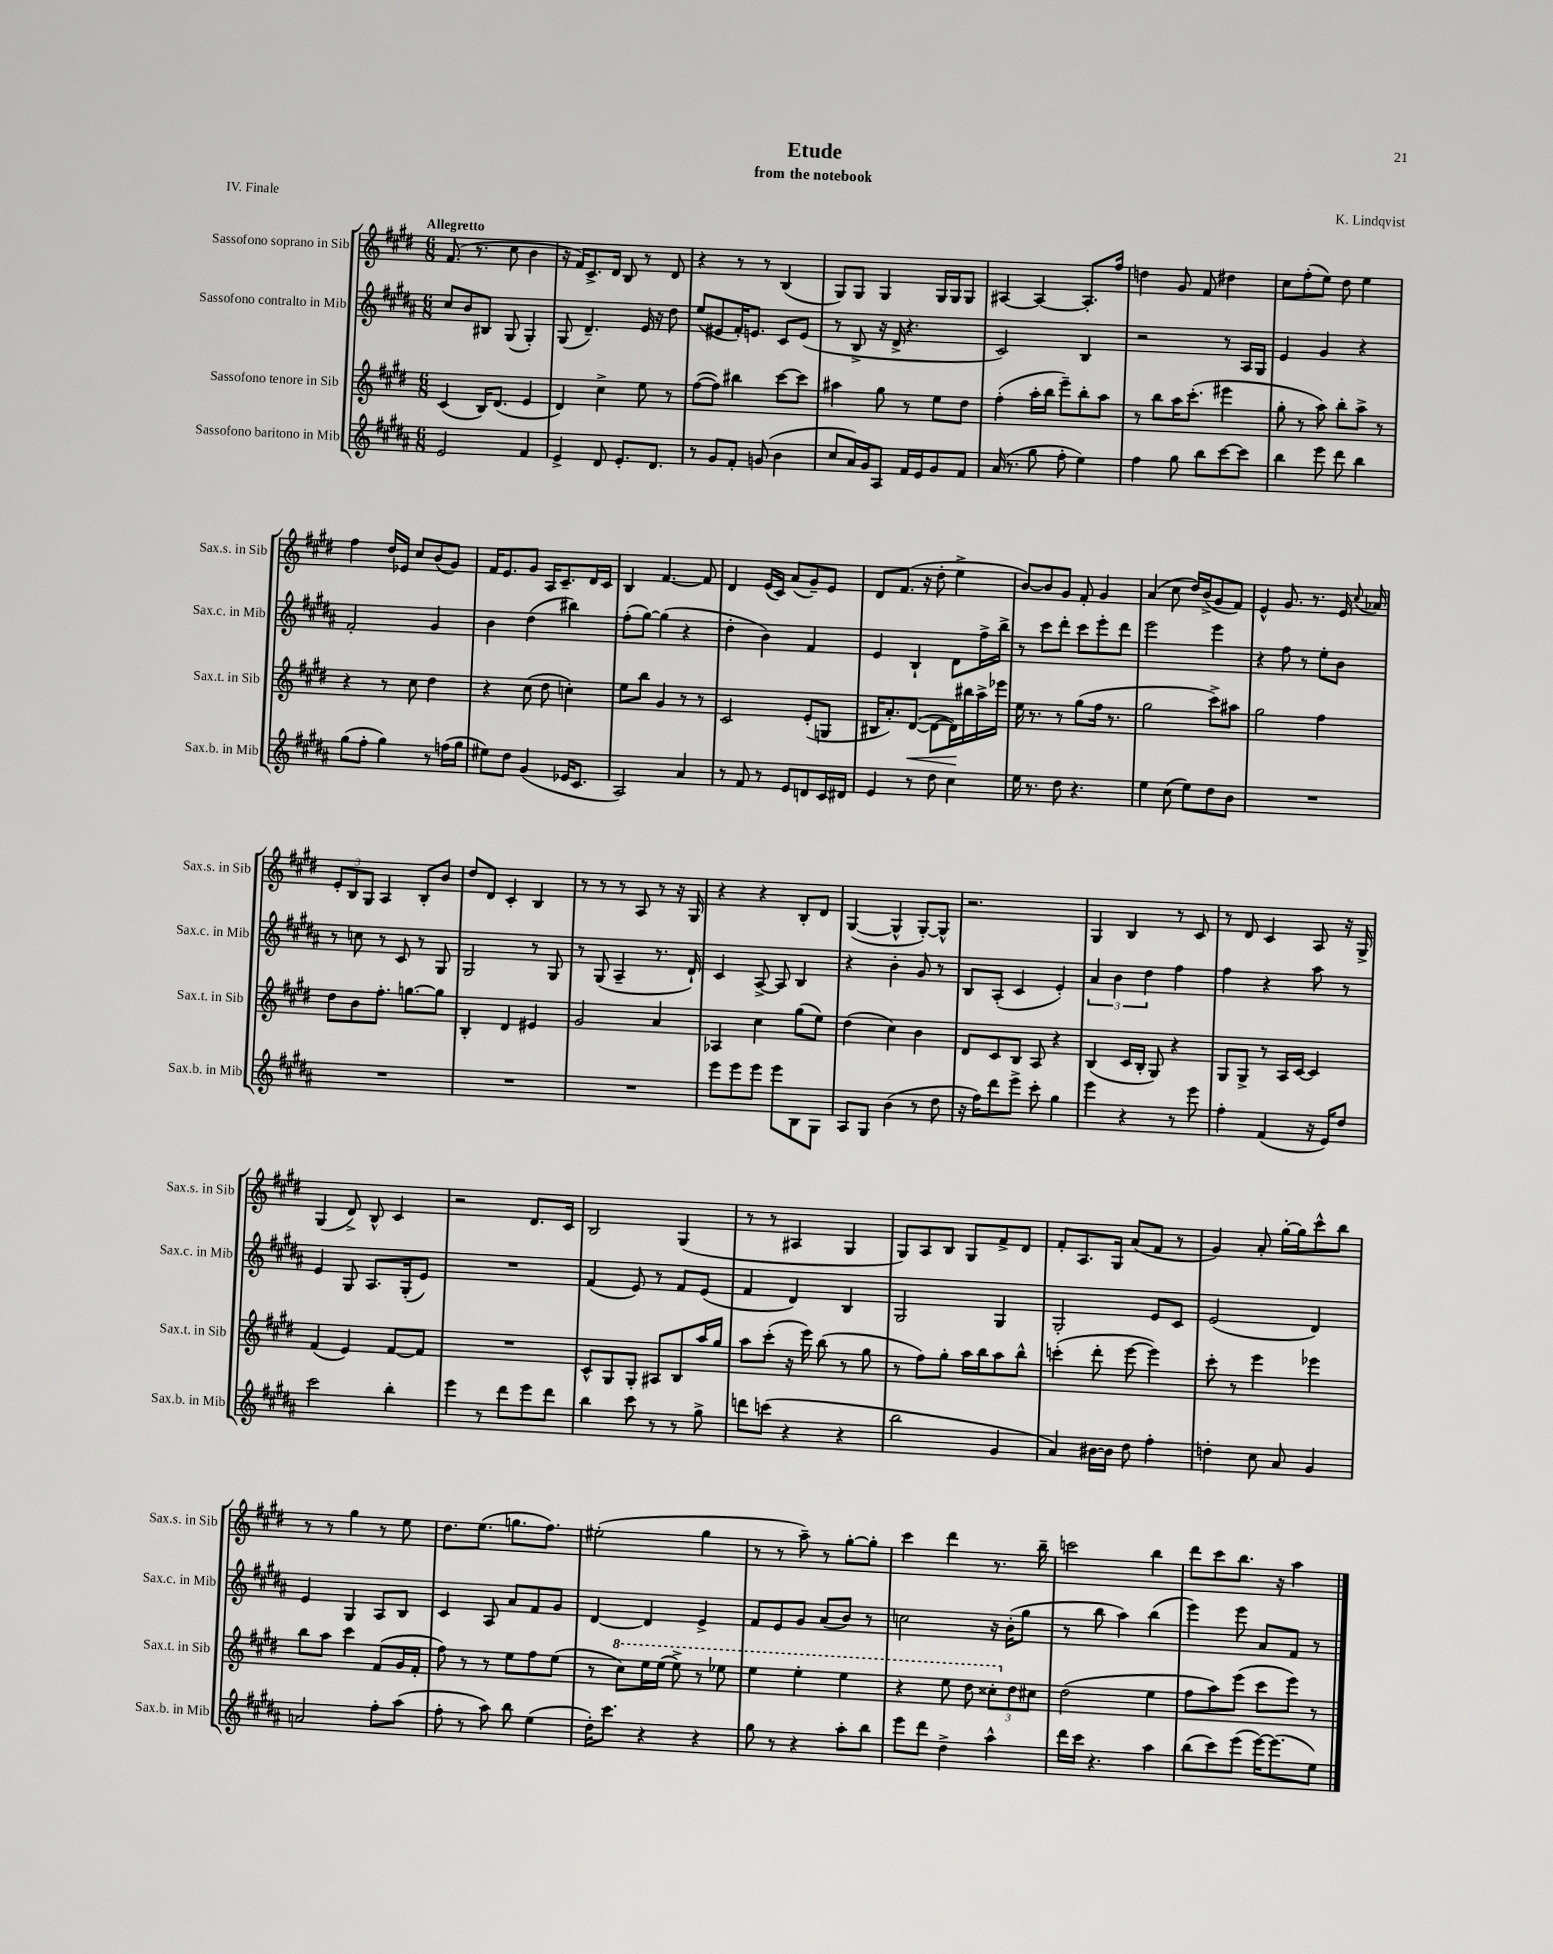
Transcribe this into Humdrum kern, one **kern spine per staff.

**kern	**kern	**kern	**kern
*staff4	*staff3	*staff2	*staff1
*clefG2	*clefG2	*clefG2	*clefG2
*k[f#c#g#d#a#]	*k[f#c#g#d#]	*k[f#c#g#d#a#]	*k[f#c#g#d#]
*M6/8	*M6/8	*M6/8	*M6/8
2e	(4c#	8cc#	(8.f#
.	.	8b	.
.	.	.	8.r
.	16B)	8B#	.
.	(8.d#	.	.
.	.	(8G#	8cc#
4f#	4e	4G#')	4b
=	=	=	=
4e^	4d#)	(8G#	16r
.	.	.	16f#)
.	.	4.d#~)	8.c#^
8d#	4cc#^	.	.
.	.	.	16d#
8.e'	.	.	8B
.	8ee	16e	8r
8.d#	.	16r	.
.	8r	8dd#	8d#
=	=	=	=
8r	([8ff#	(8ee	4r
8g#	8ff#])	8e#	.
8f#'	4bb#	16f#')	8r
.	.	8.e	.
(8g	.	.	8r
4b	[8ccc#	8c#	(4B
.	8ccc#]	(8e	.
=	=	=	=
8cc#	4aa#	8r	8G#)
16a#)	.	8B^	8G#
16g#	.	.	.
8A#	8gg#	16r	4G#
.	.	16d#^	.
16f#	8r	4.r	.
16e	.	.	.
8g#	8ee	.	16G#
.	.	.	16G#
8f#	8dd#	.	8G#
=	=	=	=
(16a#	(4ff#'	2c#)	[4A#
8.r	.	.	.
8gg#	16aa'	.	4A#_
.	16bb	.	.
8ff#'	8eee~)	.	.
4ee)	8bb'	4B	8.A#']
.	8aa	.	.
.	.	.	16ff#
=	=	=	=
4ff#	8r	2r	4dd
.	8bb	.	.
8gg#	16aa	.	8g#
.	(8.ccc#'	.	.
8bb	.	.	8f#
[8ccc#	4eee#	8r	4dd#
8ccc#]	.	16A#	.
.	.	16G#	.
=	=	=	=
4bb	8gg#'	4e	8cc#
.	8r	.	(8ff#'
8eee	8aa)	4g#	8ee)
8ddd#	8bb'	.	8dd#
4bb	8aa^	4r	4ee
.	8r	.	.
=	=	=	=
(8gg#	4r	2f#'	4ff#
8ff#'	.	.	.
4gg#)	8r	.	16dd#
.	.	.	16e-
.	8cc#	.	8cc#
8r	4dd#	4g#	(8b
(16ff	.	.	8g#)
16gg#	.	.	.
=	=	=	=
8ee#)	4r	4b	16f#
.	.	.	8.e
8dd#	.	.	.
(4g#	(8cc#	(4dd#	8g#
.	8dd#	.	16A
.	.	.	8.c#~
16e-	4cc')	4bb#)	.
8.c#	.	.	.
.	.	.	16d#
.	.	.	16c#
=	=	=	=
2A#)	8ee	(8ff#'	4B
.	8bb	[8gg#)	.
.	4g#	(4gg#]	[4.f#
4a#	8r	4r	.
.	8r	.	8f#]
=	=	=	=
8r	2c#	4dd#'	4d#
8f#	.	.	.
8r	.	4b)	(16e
.	.	.	16c#)
8e	.	.	(8a
8d	(8e'	4f#	8g#~)
16c#	8G	.	8e
16d#	.	.	.
=	=	=	=
4e	16B#	4e	8d#
.	8.a')	.	.
.	.	.	(8.f#
8r	([8d#	4B`	.
.	.	.	16r
8dd#	8d#_	.	8dd#'
4cc#	16d#])	8d#	4ee^
.	16bb#	.	.
.	16aa^	16ff#^	.
.	16eee-	16bb^	.
=	=	=	=
16ee	16ee	8r	[8b)
8.r	8.r	.	.
.	.	8ccc#	8b]
8dd#	8r	8ddd#'	8g#
4.r	(8gg#	8ccc#	8f#'
.	16ff#	8eee'	4g#
.	8.r	.	.
.	.	8ddd#	.
=	=	=	=
4ee	2gg#	2eee	(4a
(8cc#	.	.	8cc#
8ee)	.	.	16dd#)
.	.	.	(16b^
8dd#	8ccc#^)	4eee	8g#
8b	8aa#	.	8f#)
=	=	=	=
2.r	2gg#	4r	4e^^
.	.	8ff#	8.g#
.	.	8r	.
.	.	.	8.r
.	4ff#	8ee'	.
.	.	8b	16e
.	.	.	8qqcc#
.	.	.	16a-
=	=	=	=
2.r	8dd#	8r	12e'
.	.	.	12B
.	8b	8cc	.
.	.	.	12G#
.	8.ff#'	8r	4A
.	.	8c#	.
.	[8.gg	.	.
.	.	8r	8B'
.	8gg]	8G#	8b
=	=	=	=
2.r	4B'	2G#	8dd#
.	.	.	8d#
.	4d#	.	4c#'
.	4e#	8r	4B
.	.	8G#	.
=	=	=	=
2.r	2g#	8r	8r
.	.	(8G#	8r
.	.	4A#~	8r
.	.	.	8A
.	4a	8.r	8r
.	.	.	16r
.	.	16d#`)	16G#
=	=	=	=
8eee	4A-	4c#	4r
8eee	.	.	.
8eee	4cc#	[8A#^	4r
8eee	.	8A#]	.
8B	(8gg#	4B	8B'
8G#	8ee)	.	8d#
=	=	=	=
8A#	(4dd#	4r	([4G#
8G#	.	.	.
(4b	4cc#)	4b'	4G#^^]
8r	4b	8g#	[8G#')
8dd#	.	8r	8G#^^]
=	=	=	=
16r	8d#	8B	2.r
16ff#)	.	.	.
8ddd#	8c#	(8A#'	.
8eee^	8B	4c#	.
8ccc#'	8A	.	.
4gg#	4r	4e')	.
=	=	=	=
4eee	(4B	6a#	4G#
.	.	6b	.
4r	16c#	.	4B
.	16B'	.	.
.	.	6dd#	.
.	8G#)	.	.
8r	4r	4ff#	8r
8eee	.	.	8c#
=	=	=	=
4ff#'	8G#	4ff#	8r
.	8G#^	.	8d#
(4f#	8r	4r	4c#
.	16A	.	.
.	[16c#	.	.
16r	4c#]	8aa#	8A
16e)	.	.	.
8dd#	.	8r	16r
.	.	.	16G#^
=	=	=	=
2ccc#	(4f#	4e	(4G#
.	4e)	8G#	8d#^)
.	.	8.A#	8B^^
4bb'	[8f#	.	4c#
.	.	(16G#'	.
.	8f#]	8e)	.
=	=	=	=
4eee	2.r	2.r	2r
8r	.	.	.
8ddd#	.	.	.
8eee	.	.	8.d#
8ddd#	.	.	.
.	.	.	16c#
=	=	=	=
4bb	8c#^^	(4f#	2B
.	8G#	.	.
8ccc#	8G#'	8e)	.
8r	8A#	8r	.
8r	8B	8f#	(4G#
8gg#^	16aa	(8e	.
.	16gg#	.	.
=	=	=	=
8ddd	8aa	4f#	8r
(8ccc	(8ccc#'	.	8r
4r	16r	4d#)	4A#
.	16eee)	.	.
.	(8bb	.	.
4r	8r	4B	4G#
.	8gg#	.	.
=	=	=	=
2bb	8r	2G#	8G#)
.	8ff#)	.	8A
.	8gg#'	.	8B
.	16aa	.	8G#
.	16bb	.	.
4g#	8aa	4G#	8f#^
.	8bb^^	.	8d#
=	=	=	=
4a#)	(4ccc'	2G#'	8f#'
.	.	.	8.A
[16b#	8ddd#'	.	.
16b#]	.	.	16G#
8dd#	[8eee	.	(8a
4ff#'	4eee])	8e	8f#
.	.	8c#	8r
=	=	=	=
4dd'	8ccc#'	(2e	4g#)
.	8r	.	.
8cc#	4eee	.	8a'
8a#	.	.	[16gg#'
.	.	.	16gg#]
4g#	4eee-	4d#)	8ccc#^^
.	.	.	8bb
=	=	=	=
2a	8bb	4e	8r
.	8aa	.	8r
.	4ccc#	4G#	4gg#
8ff#'	(8f#	8A#	8r
(8aa#	16g#	8B	8ee
.	16f#'	.	.
=	=	=	=
8ff#'	8ff#)	4c#	8.dd#
8r	8r	.	.
.	.	.	(8.ee
8aa#)	8r	8A#	.
8bb	8ee	8a#	8.gg
(4ee	8ff#	8f#	.
.	.	.	8.ff#)
.	(8ee	8g#	.
=	=	=	=
16dd#')	8r	[4d#	(2ee#'
8.ccc#	.	.	.
.	8ccc#)	.	.
4r	16eee	4d#]	.
.	(16eee	.	.
.	8eee^)	.	.
4r	8r	4e^	4gg#
.	8eee-	.	.
=	=	=	=
8gg#	4eee	8f#	8r
8r	.	8e	8r
4r	4eee'	8g#	8aa~)
.	.	(8a#	8r
8aa#'	4eee	8b)	[8gg#'
8bb	.	8r	8gg#']
=	=	=	=
8eee	4r	2cc	4ccc#
8ddd#	.	.	.
4dd#^	8eee	.	4ddd#
.	8ddd#	.	.
4aa#^^	12ccc##'	16r	8.r
.	.	(16b'	.
.	12dd#	.	.
.	.	8gg#	.
.	12cc#	.	.
.	.	.	16bb~
=	=	=	=
16ddd#	(2dd#	8r	2ccc
16ccc#	.	.	.
4.r	.	8bb	.
.	.	4aa#)	.
4aa#	4ee	(4bb	4bb
=	=	=	=
(8bb	8ff#	4eee)	8ddd#
8ccc#)	8aa)	.	8ccc#
(8eee	(8eee	8eee	8.bb
[16eee)	8ccc#	8a#	.
(8.eee]	.	.	16r
.	8eee)	8f#	4aa
8ee)	8r	8r	.
==	==	==	==
*-	*-	*-	*-
